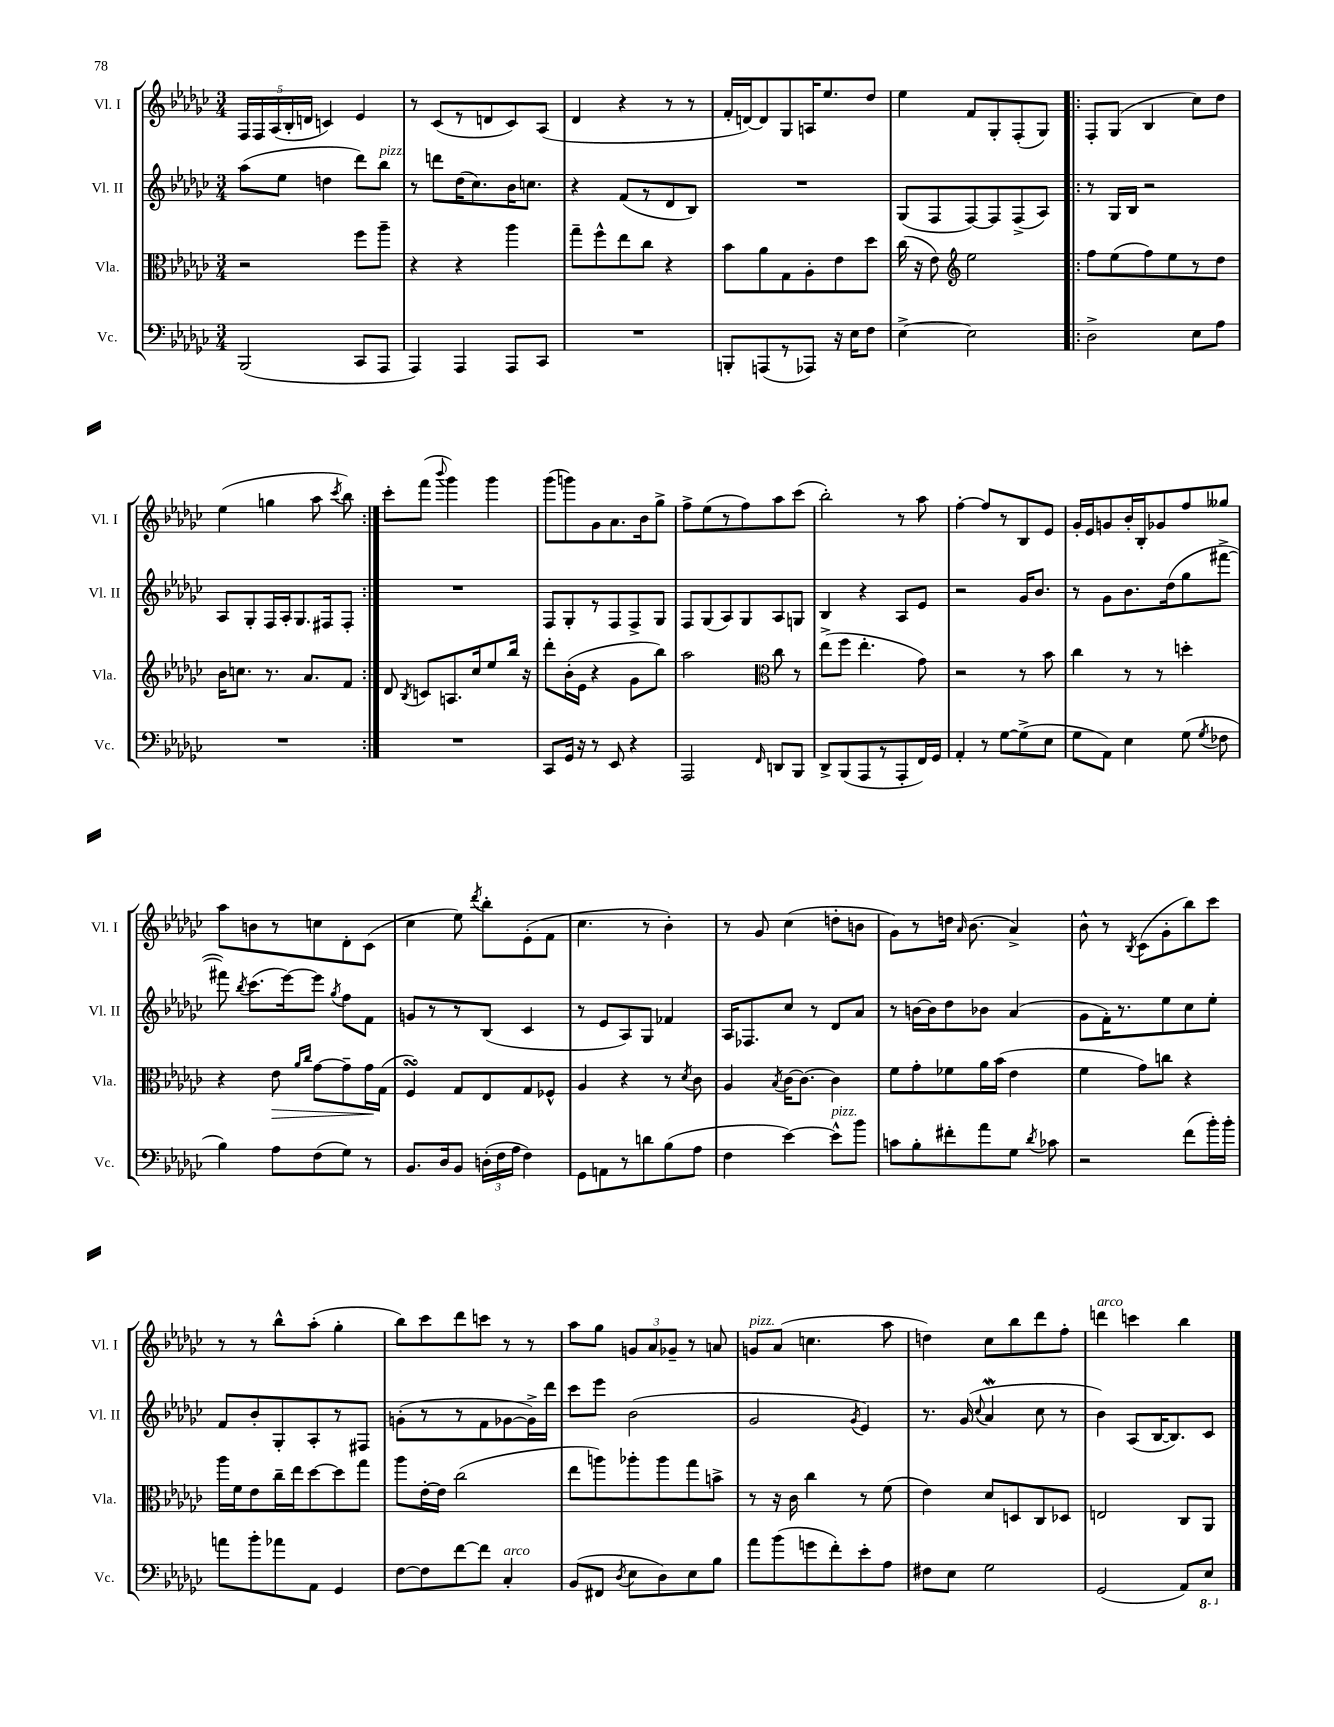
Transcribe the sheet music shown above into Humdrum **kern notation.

**kern	**kern	**dynam	**kern	**kern
*part4	*part3	*part3	*part2	*part1
*staff4	*staff3	*staff3	*staff2	*staff1
*I"Vc.	*I"Vla.	*	*I"Vl. II	*I"Vl. I
*I'Vc.	*I'Vla.	*	*I'Vl. II	*I'Vl. I
*clefF4	*clefC3	*	*clefG2	*clefG2
*k[b-e-a-d-g-c-]	*k[b-e-a-d-g-c-]	*	*k[b-e-a-d-g-c-]	*k[b-e-a-d-g-c-]
*M3/4	*M3/4	*	*M3/4	*M3/4
=45	=45	=45	=45	=45
(2BBB-/	2r	.	(8aa-\L	20F/LL
.	.	.	.	20F/
.	.	.	.	(20A-/
.	.	.	8ee-\J	.
.	.	.	.	20B-'/
.	.	.	.	20dn/JJ
.	.	.	4ddn\	4cn/)
8CC-/L	8ff\L	.	8ddd-\L)	4e-/
!	!	!	!LO:TX:a:i:t=pizz.	!
8AAA-/J	8aa-~\J	.	8bb-\J	.
=46	=46	=46	=46	=46
4AAA-/)	4r	.	8r	8r
.	.	.	8dddn\L	(8c-/L
4AAA-/	4r	.	(16dd-\K	8r
.	.	.	8.cc-\)	.
.	.	.	.	8dn/
8AAA-/L	4aa-\	.	16b-\K	8c-/)
.	.	.	8.ccn\J	.
8CC-/J	.	.	.	(8A-/J
=47	=47	=47	=47	=47
2.r	8gg-~\L	.	4r	4d-/
.	8ff^^\	.	.	.
.	8ee-\	.	(8f/L	4r
.	8cc-\J	.	8r	.
.	4r	.	8d-/	8r
.	.	.	8B-/J)	8r
=48	=48	=48	=48	=48
8BBBn'/L	8b-\L	.	2.r	16f'/LL
.	.	.	.	[16dn/J)
(8AAAn/	8a-\	.	.	8d/]
8r	8G-\	.	.	8G-/
8AAA-X/J)	8A-'\	.	.	16An/K
.	.	.	.	8.ee-/
16r	8e-\	.	.	.
16E-\KL	.	.	.	.
8F\J	8dd-\J	.	.	8dd-/J
=49	=49	=49	=49	=49
[4E-^\	(16cc-\	.	(8G-/L	4ee-\
.	16r	.	.	.
.	8e-\)	.	8F/	.
*	*clefG2	*	*	*
2E-\]	2ee-\	.	[8F/)	8f/L
.	.	.	8F/]	8G-'/
.	.	.	(8F^/	(8F'/
.	.	.	8A-/J)	8G-/J)
=50!|:	=50!|:	=50!|:	=50!|:	=50!|:
2D-^\	8ff\L	.	8r	8F'/L
.	(8ee-\	.	16G-/LL	(8G-/J
.	.	.	16B-/JJ	.
.	8ff\)	.	2r	4B-/
.	8ee-\	.	.	.
8E-\L	8r	.	.	8cc-\L)
8A-\J	8dd-\J	.	.	8dd-\J
!!LO:LB:g=z
=51	=51	=51	=51	=51
2.r	16b-\KL	.	8A-/L	(4ee-\
.	8.ccn\J	.	.	.
.	.	.	8G-'/	.
.	8.r	.	16F/L	4ggn\
.	.	.	16A-'/J	.
.	.	.	8.G-/	.
.	8.a-/L	.	.	.
.	.	.	.	8aa-\
.	.	.	16F#X/k	.
.	.	.	.	8qccc-/
.	8f/J	.	8F#'/J	8bb-\)
=52:|!	=52:|!	=52:|!	=52:|!	=52:|!
2.r	8d-/	.	2.r	8ccc-'\L
.	8qB-/	.	.	.
.	8cn/L	.	.	(8fff\J
.	.	.	.	8qqbbb-/
.	8.An/	.	.	4ggg-\)
.	16cc-/k	.	.	.
.	8ee-/	.	.	4ggg-\
.	16bb-/Jk	.	.	.
.	16r	.	.	.
=53	=53	=53	=53	=53
8CC-/L	8ddd-'\L	.	8F/L	(8ggg-\L
16GG-/Jk	(16b-'\L	.	8G-'/	8gggn\)
16r	16e-\JJ	.	.	.
8r	4r	.	8r	8g-\
8EE-/	.	.	8F/	8.a-\
4r	8g-\L	.	8F^/	.
.	.	.	.	16b-\k
.	8bb-\J)	.	8G-/J	8gg-^\J
=54	=54	=54	=54	=54
2AAA-/	2aa-\	.	8F/L	8ff^\L
.	.	.	(8G-/	(8ee-\
.	.	.	8A-/)	8r
.	.	.	8G-/	8ff\)
16qqFF/	.	.	.	.
*	*clefC3	*	*	*
8DDn/L	8cc-\	.	8A-/	8aa-\
8BBB-/J	8r	.	8Gn/J	(8ccc-\J
=55	=55	=55	=55	=55
8DD-^/L	(8ee-^\L	.	4B-/	2bb-'\)
(8BBB-/	8ff\J	.	.	.
8AAA-/	4.ee-'\	.	4r	.
8r	.	.	.	.
8AAA-'/	.	.	8A-/L	8r
16FF/L)	8g-\)	.	8e-/J	8aa-\
16GG-/JJ	.	.	.	.
=56	=56	=56	=56	=56
4AA-'/	2r	.	2r	[4ff'\
8r	.	.	.	8ff/L]
[8G-\L	.	.	.	8r
(8G-^\]	8r	.	16g-/KL	8B-/
.	.	.	8.b-/J	.
8E-\J	8b-\	.	.	8e-/J
=57	=57	=57	=57	=57
8G-\L	4cc-\	.	8r	16g-'/LL
.	.	.	.	16e-/J
8AA-\J)	.	.	8g-\L	8gn/
4E-\	8r	.	8.b-\	16b-'/L
.	.	.	.	16B-'/J
.	8r	.	.	8g-X/
.	.	.	(16dd-\k	.
(8G-\	4ddn'\	.	8gg-\	8ff/
8qG-/	.	.	.	.
8F-X\	.	.	[8fff#X^\J	8gg--X/J
!!LO:LB:g=z
=58	=58	=58	=58	=58
4B-\)	4r	.	8fff#X\])	8aa-\L
.	.	.	8qbb-/	.
.	.	.	(8.ccc-\L	8bn\
!	!	!LO:HP:b	!	!
8A-\L	8e-\	>	.	8r
.	.	.	[16eee-\k)	.
.	16qqa-/LL	.	.	.
.	16qqcc-/JJ	.	.	.
(8F\	[8g-\L	.	8eee-\J]	8ccn\
.	.	.	8qgg-/	.
8G-\J)	8g-~\]	.	8ff\L	8d-'\
8r	16g-\L	.	8f\J	(8c-\J
.	(16G-\JJ	]	.	.
=59	=59	=59	=59	=59
8.BB-/L	4FsSsS/)	.	8gn/L	4cc-\
.	.	.	8r	.
16D-/k	.	.	.	.
8BB-/J	8G-/L	.	8r	8ee-\)
.	.	.	.	8qddd-/
(24Dn'\LL	8E-/	.	(8B-/J	8bb-'\L
24F\	.	.	.	.
24A-\JJ	.	.	.	.
4F\)	8G-/	.	4c-/	(8e-'\
.	8F-X^^/J	.	.	8f\J
=60	=60	=60	=60	=60
8GG-\L	4A-/	.	8r	4.cc-\
8AAn\	.	.	8e-/L	.
8r	4r	.	8A-/)	.
8dn\	.	.	8G-/J	8r
(8B-\	8r	.	4f-X/	4b-'\)
.	8qd-/	.	.	.
8A-\J	8c-\	.	.	.
=61	=61	=61	=61	=61
4F\	4A-/	.	16A-/KL	8r
.	.	.	8.F-X/	.
.	.	.	.	8g-/
.	8qB-/	.	.	.
[4e-\)	[16c-\KL	.	8cc-/J	(4cc-\
.	8.c-\J_	.	.	.
.	.	.	8r	.
!LO:TX:a:i:t=pizz.	!	!	!	!
8e-^^\L]	4c-\]	.	8d-/L	8ddn'\L
8b-\J	.	.	8a-/J	8bn\J
=62	=62	=62	=62	=62
8cn\L	8f\L	.	8r	8g-\L)
8B-'\	8g-'\	.	[16bn\LL	8r
.	.	.	16b\J]	.
8f#X'\	8f-X\	.	8dd-\	16ddn\Jk
.	.	.	.	16qqa-/
.	.	.	.	(8.b-\
8a-\	16a-\L	.	8b-X\J	.
.	(16b-\JJ	.	.	.
8G-\J	4e-\	.	(4a-/	4a-^/)
8qd-/	.	.	.	.
8c-X\	.	.	.	.
=63	=63	=63	=63	=63
2r	4f\	.	8g-\L	8b-^^\
.	.	.	16f'\K)	8r
.	.	.	8.r	.
.	.	.	.	8qB-/
.	8g-\L)	.	.	(8c-\L
.	8ccn\J	.	8ee-\	8g-'\
(8f\L	4r	.	8cc-\	8bb-\)
16b-'\L)	.	.	8ee-'\J	8ccc-\J
16b-'\JJ	.	.	.	.
!!LO:LB:g=z
=64	=64	=64	=64	=64
8an\L	16aa-\LL	.	8f/L	8r
.	16f\J	.	.	.
8b-'\	8e-\	.	8b-'/	8r
8a-X\	16cc-~\L	.	8G-'/	8bb-^^\L
.	16ee-\J	.	.	.
8AA-\J	[8dd-\	.	8A-'/	(8aa-'\J
4GG-/	8dd-\]	.	8r	4gg-'\
.	8gg-\J	.	8F#X/J	.
=65	=65	=65	=65	=65
[8F\L	8aa-\L	.	(8gn'\L	8bb-\L)
8F\]	[16e-'\L	.	8r	8ccc-\
.	16e-\JJ]	.	.	.
[8f\	(2cc-\	.	8r	8ddd-\
8f\J]	.	.	8f\	8cccn\J
!LO:TX:a:i:t=arco	!	!	!	!
4C-'/	.	.	[8g-X\	8r
.	.	.	16g-^\L])	8r
.	.	.	16ddd-\JJ	.
=66	=66	=66	=66	=66
(8BB-/L	8ee-\L	.	8ccc-\L	8aa-\L
8FF#X/J	8aan\)	.	8eee-\J	8gg-\J
8qD-/	.	.	.	.
8E-\L	8aa-X'\	.	(2b-\	12gn/L
.	.	.	.	12a-/
8D-\)	8aa-\	.	.	.
.	.	.	.	12g-X~/J
8E-\	8gg-\	.	.	8r
8B-\J	8bn^\J	.	.	8an/
=67	=67	=67	=67	=67
!	!	!	!	!LO:TX:a:i:t=pizz.
8a-\L	8r	.	2g-/	8gn/L
(8b-\	16r	.	.	(8a-/J
.	16c-\	.	.	.
8gn\	4cc-\	.	.	4.ccn\
8f'\)	.	.	.	.
.	.	.	8qg-/	.
8e-'\	8r	.	4e-/)	.
8A-\J	(8f\	.	.	8aa-\
=68	=68	=68	=68	=68
8F#X\L	4e-\)	.	8.r	4ddn\)
8E-\J	.	.	.	.
.	.	.	(16g-/	.
.	.	.	8qqcc-/	.
2G-\	8d-/L	.	4a-W/	8cc-\L
.	8Dn/	.	.	8bb-\
.	8C-/	.	8cc-\	8ddd-\
.	8D-X/J	.	8r	8ff'\J
=69	=69	=69	=69	=69
!	!	!	!	!LO:TX:a:i:t=arco
(2GG-/	2En/	.	4b-\)	4dddn\
.	.	.	(8A-/L	4cccn\
.	.	.	[16B-/K	.
.	.	.	8.B-/])	.
8AA-/L)	8C-/L	.	.	4bb-\
*8ba	*	*	*	*
8EE-/J	8AA-/J	.	8c-/J	.
*X8ba	*	*	*	*
==	==	==	==	==
*-	*-	*-	*-	*-
